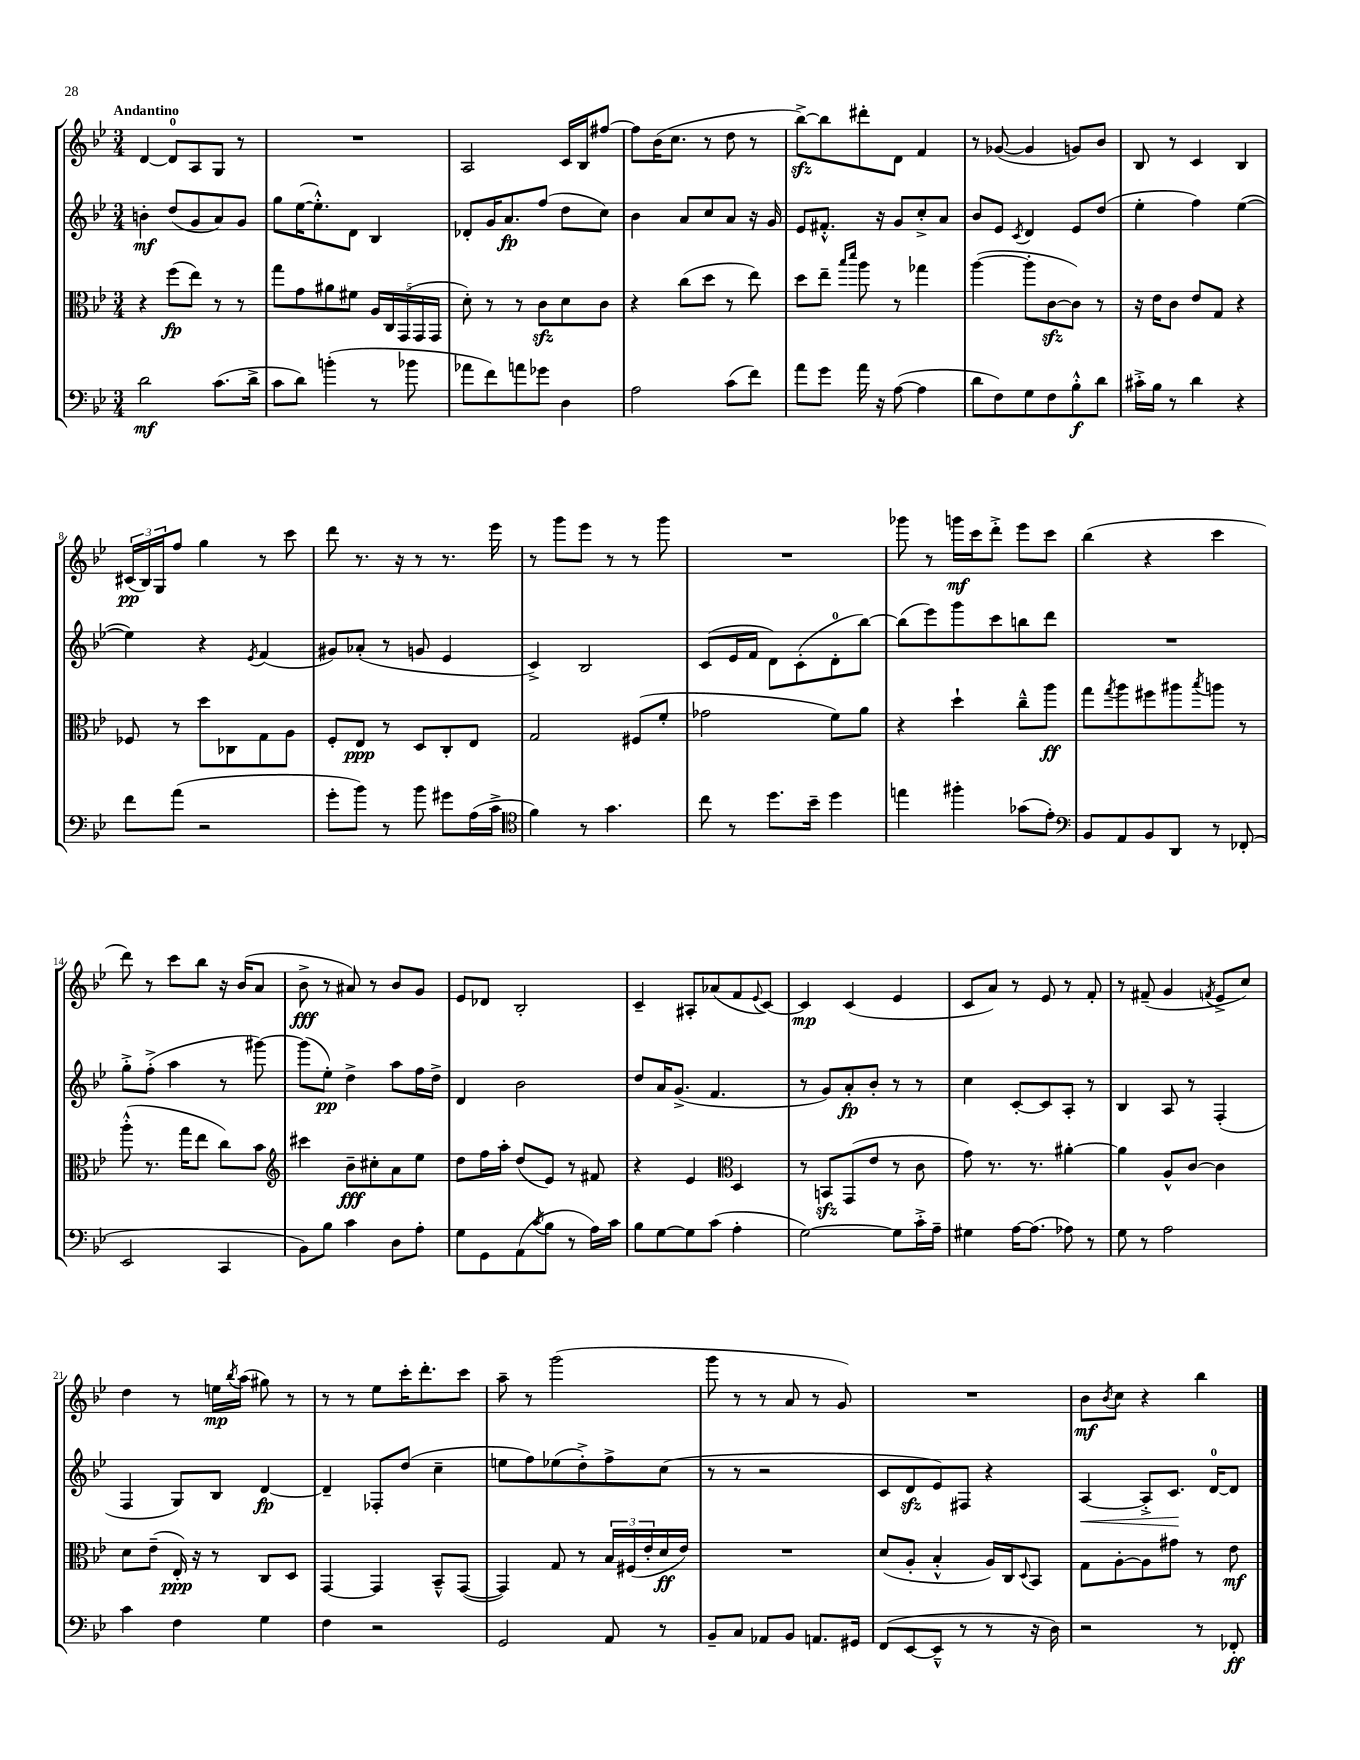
<<
\new StaffGroup <<
\new Staff = "s0" {
    \clef treble \key bes \major \numericTimeSignature \time 3/4 \tempo "Andantino"
    d'4~ d'8-0 a8 g8 r8 |
    R2. |
    a2 c'16 bes16 fis''8~ |
    fis''8 bes'16( c''8. r8 d''8 r8 |
    bes''8~->\sfz) bes''8 dis'''8-. d'8 f'4 |
    r8 ges'8~( ges'4 g'8) bes'8 |
    bes8 r8 c'4 bes4 |
    \tuplet 3/2 { cis'16\pp( bes16) g16 } f''8 g''4 r8 c'''8 |
    d'''8 r8. r16 r8 r8. ees'''16 |
    r8 g'''8 ees'''8 r8 r8 g'''8 |
    R2. |
    ges'''8 r8 g'''16\mf c'''16 d'''8-.-> ees'''8 c'''8 |
    bes''4( r4 c'''4 |
    d'''8) r8 c'''8 bes''8 r16 bes'16( a'8 |
    bes'8->\fff r8 ais'8) r8 bes'8 g'8 |
    ees'8 des'8 bes2-. |
    c'4-- ais8-. aes'8( f'8 \appoggiatura { ees'8 } c'8~) |
    c'4\mp c'4( ees'4 |
    c'8 a'8) r8 ees'8 r8 f'8-. |
    r8 fis'8--( g'4 \acciaccatura { f'8 } ees'8-> c''8) |
    d''4 r8 e''16\mp \acciaccatura { bes''8 } a''16( gis''8) r8 |
    r8 r8 ees''8 c'''16-. d'''8.-. c'''8 |
    a''8-- r8 g'''2( |
    g'''8 r8 r8 a'8 r8 g'8) |
    R2. |
    bes'8\mf \acciaccatura { bes'8 } c''8 r4 bes''4 \bar "|." |
}
\new Staff = "s1" {
    \clef treble \key bes \major \numericTimeSignature \time 3/4
    b'4-.\mf d''8( g'8 a'8) g'8 |
    g''8 ees''16~( ees''8.-.-^) d'8 bes4 |
    des'8-. g'16 a'8.\fp f''8( d''8 c''8) |
    bes'4 a'8 c''8 a'8 r16 g'16 |
    ees'8 fis'8.-.-^ r16 g'8 c''8-.-> a'8 |
    bes'8 ees'8 \acciaccatura { c'8 } d'4 ees'8 d''8( |
    ees''4-. f''4) ees''4~( |
    ees''4) r4 \acciaccatura { ees'8 } f'4( |
    gis'8) aes'8-.( r8 g'8 ees'4 |
    c'4->) bes2 |
    c'8( ees'16 f'16 d'8) c'8-.( d'8-0-. bes''8~) |
    bes''8( ees'''8) g'''8 c'''8 b''8 d'''8 |
    R2. |
    g''8-.-> f''8-.->( a''4 r8 gis'''8~) |
    gis'''8( ees''8-.\pp) d''4-> a''8 f''16 d''16-> |
    d'4 bes'2 |
    d''8 a'16 g'8.->( f'4. |
    r8 g'8) a'8-.\fp bes'8-. r8 r8 |
    c''4 c'8~-. c'8 a8-. r8 |
    bes4 a8 r8 f4-.( |
    f4 g8) bes8 d'4~\fp |
    d'4-- fes8-. d''8( c''4-- |
    e''8 f''8) ees''8( d''8-.->) f''8-> c''8( |
    r8 r8 r2 |
    c'8 d'8\sfz ees'8) fis8 r4 |
    a4~\< a8-.-> c'8.\! d'16-0~ d'8 \bar "|." |
}
\new Staff = "s2" {
    \clef alto \key bes \major \numericTimeSignature \time 3/4
    r4 f''8\fp( ees''8) r8 r8 |
    g''8 g'8 ais'8 fis'8 \tuplet 5/4 { a16 c16 g,16( g,16 g,16 } |
    d'8-.) r8 r8 c'8\sfz d'8 c'8 |
    r4 c''8( d''8 r8 ees''8) |
    d''8 ees''8-- \grace { bes''16 d'''16 } a''8 r8 ges''4 |
    a''4~( a''8-. c'8~\sfz c'8) r8 |
    r16 ees'16 c'8 ees'8 g8 r4 |
    fes8 r8 d''8 ces8 g8 a8 |
    f8-. ees8\ppp r8 d8 c8-. ees8 |
    g2 fis8( f'8-. |
    ges'2 f'8) a'8 |
    r4 d''4-! c''8---^ a''8\ff |
    g''8 \acciaccatura { g''8 } a''8 fis''8 ais''8 \acciaccatura { bes''8 } a''8 r8 |
    a''8-.-^( r8. g''16 ees''8 c''8) bes'8 |
    \clef treble cis'''4 bes'8--\fff cis''8-. a'8 ees''8 |
    d''8 f''16 a''16-. d''8( ees'8) r8 fis'8 |
    r4 ees'4 \clef alto d4 |
    r8 b,8\sfz g,8( ees'8 r8 c'8 |
    g'8) r8. r8. ais'4~-. |
    ais'4 a8-^ c'8~ c'4 |
    d'8 ees'8--( ees16-.\ppp) r16 r8 c8 d8 |
    g,4~ g,4 bes,8---^ g,8~( |
    g,4) g8 r8 \tuplet 3/2 { bes16 fis16( ees'16-. } d'16\ff ees'16) |
    R2. |
    d'8( a8-. bes4-.-^ a16) c16 \appoggiatura { d8 } bes,8 |
    g8 a8~-. a8 gis'8 r8 ees'8\mf \bar "|." |
}
\new Staff = "s3" {
    \clef bass \key bes \major \numericTimeSignature \time 3/4
    d'2\mf c'8.( d'16-> |
    c'8 d'8) b'4-.( r8 bes'8 |
    aes'8 f'8) a'8 ges'8 d4 |
    a2 c'8( f'8) |
    a'8 g'8 a'16 r16 a8~( a4 |
    d'8 f8) g8 f8 bes8-.-^\f d'8 |
    cis'16-.-> bes16 r8 d'4 r4 |
    f'8 a'8( r2 |
    g'8-. bes'8) r8 bes'8 gis'8 a16( c'16-> |
    \clef tenor f'4) r8 g'4. |
    c''8 r8 d''8. bes'16-- d''4 |
    e''4 fis''4-. ges'8( ees'8-.) |
    \clef bass bes,8 a,8 bes,8 d,8 r8 fes,8-.( |
    ees,2 c,4 |
    bes,8) bes8 c'4 d8 a8-. |
    g8 g,8 a,8( \acciaccatura { c'8 } bes8 r8 a16) c'16 |
    bes8 g8~ g8 c'8( a4-. |
    g2~) g8 c'16-.-> a16-- |
    gis4 a16~ a8.( aes8) r8 |
    g8 r8 a2 |
    c'4 f4 g4 |
    f4 r2 |
    g,2 a,8 r8 |
    bes,8-- c8 aes,8 bes,8 a,8. gis,16 |
    f,8( ees,8~ ees,8---^ r8 r8 r16 d16) |
    r2 r8 fes,8-.\ff \bar "|." |
}
>>
>>
